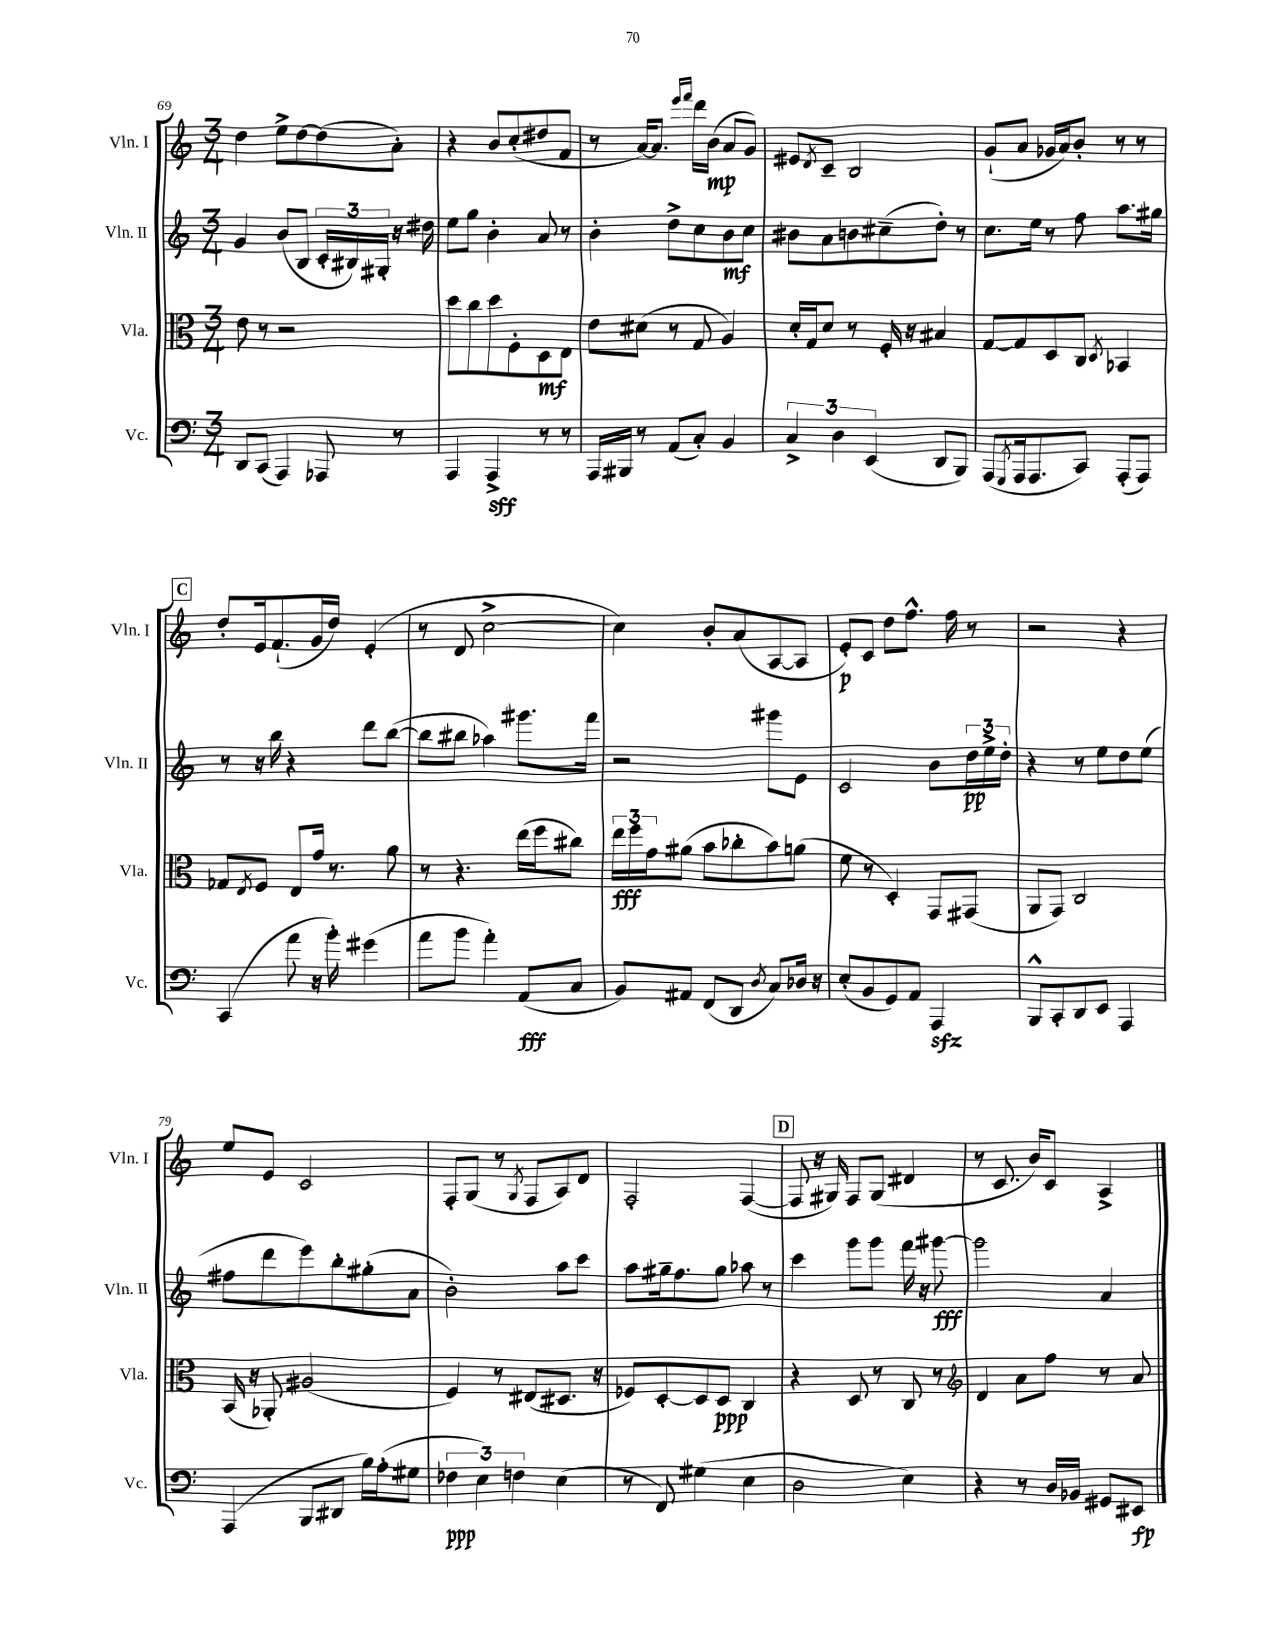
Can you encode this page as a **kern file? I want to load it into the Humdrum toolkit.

**kern	**kern	**kern	**kern
*staff4	*staff3	*staff2	*staff1
*clefF4	*clefC3	*clefG2	*clefG2
*k[]	*k[]	*k[]	*k[]
*M3/4	*M3/4	*M3/4	*M3/4
8DD	8e	4g	4dd
(8CC	8r	.	.
4AAA)	2r	(8b	8ee^
.	.	8B	[8dd
8AAA-	.	24c'	(8dd]
.	.	24B#)	.
.	.	24G#'	.
8r	.	16r	8a')
.	.	16dd#	.
=	=	=	=
4AAA	8dd	8ee	4r
.	8cc	8gg	.
4AAA^	8dd	4b'	8b
.	8F'	.	(8cc'
8r	8D	8a	8dd#
8r	8E	8r	8f
=	=	=	=
16AAA	8e	4b'	8r
16BBB#	.	.	.
8r	(8d#	.	[16a)
.	.	.	8.a]
(8AA	8r	8dd^	.
.	.	.	16qqeee
.	.	.	16qqfff
8C')	8G	8cc	16ddd
.	.	.	(16b
4BB	4A)	8b	8a
.	.	8cc	8g)
=	=	=	=
6C^	16d'	8b#	8e#
.	16G	.	.
.	.	.	8qd
.	8d	8a	8c~
6D	.	.	.
.	8r	8b	2B
(6EE	.	.	.
.	16F'	(8cc#~	.
.	16r	.	.
8DD	4B#	8dd')	.
8BBB)	.	8r	.
=	=	=	=
(8AAA	[8G	8.cc	(8g`
8qGGG	.	.	.
16AAA	8G]	.	8a
8.AAA	.	16ee	.
.	8D	8r	16g-
.	.	.	16a)
8CC)	8C	8ff	8b'
.	8qD	.	.
(8AAA'	4BB-	8.aa	8r
8AAA)	.	.	8r
.	.	16gg#	.
=	=	=	=
(4CC	8G-	8r	8dd'
.	8qE	.	.
.	8F	16r	16e
.	.	16bb	(8.f`
8a	8E	4r	.
16r	16g	.	16g
16b')	8.r	.	16dd)
(4g#	.	8ddd	(4e'
.	8a	([8bb	.
=	=	=	=
8a	8r	8bb]	8r
8b	4.r	8bb#	8d
4a')	.	4aa-)	[2cc^
(8AA	(16ee	8.ggg#	.
.	16ff	.	.
8C	8cc#)	.	.
.	.	16fff	.
=	=	=	=
8BB)	24ee	2r	4cc])
.	24ff	.	.
.	24g	.	.
8AA#	(8a#	.	.
(8FF	8b	.	8b'
8DD	8cc-'	.	(8a
8qD	.	.	.
8C)	8b)	8ggg#	[8A
16D-	(8a	8e	8A]
16r	.	.	.
=	=	=	=
(8E'	8f	2c	8e')
8BB	8r	.	8c
8GG)	4D')	.	8dd
8AA	.	.	8.ff^^
4AAA	8GG	8b	.
.	.	.	16ff
.	(8GG#	24dd	8r
.	.	24ee^	.
.	.	24dd'	.
=	=	=	=
8BBB^^	8AA	4r	2r
8CC'	8GG)	.	.
8DD	2C	8r	.
8EE	.	8ee	.
4AAA	.	8dd	4r
.	.	(8ee	.
=	=	=	=
(4AAA	(16BB	8ff#	8ee
.	16r	.	.
.	8AA-')	8ddd	8e
8BBB	(2A#	8eee)	2c
8DD#	.	8bb'	.
16B)	.	(8gg#'	.
(16A'	.	.	.
8G#	.	8a	.
=	=	=	=
6F-	4F)	2b')	8F'
.	.	.	(8G
6E)	.	.	.
.	8r	.	8r
6F	.	.	.
.	.	.	8qG
.	(8E#	.	8F
(4E	8.D#	8aa	8A)
.	.	8ccc	8d
.	16r	.	.
=	=	=	=
8r	8F-)	8aa	2F'
8FF)	[8D'	16gg#~	.
.	.	8.ff	.
(4G#	8D]	.	.
.	8D	8gg#	.
4E	4C	8aa-	([4F
.	.	8r	.
=	=	=	=
2D	4r	4ccc	8F]
.	.	.	16r
.	.	.	16G#)
.	8D	8ggg	8F
.	8r	8ggg	(8G#
4E)	8C	16fff	4d#
.	.	16r	.
.	8r	[8ggg#	.
=	=	=	=
*	*clefG2	*	*
4r	4d	2ggg#]	8r
.	.	.	8.c
8r	8a	.	.
.	.	.	16b)
16D	8ff	.	8c
16BB-	.	.	.
8GG#	8r	4a	4A^
8EE#	8a	.	.
==	==	==	==
*-	*-	*-	*-
